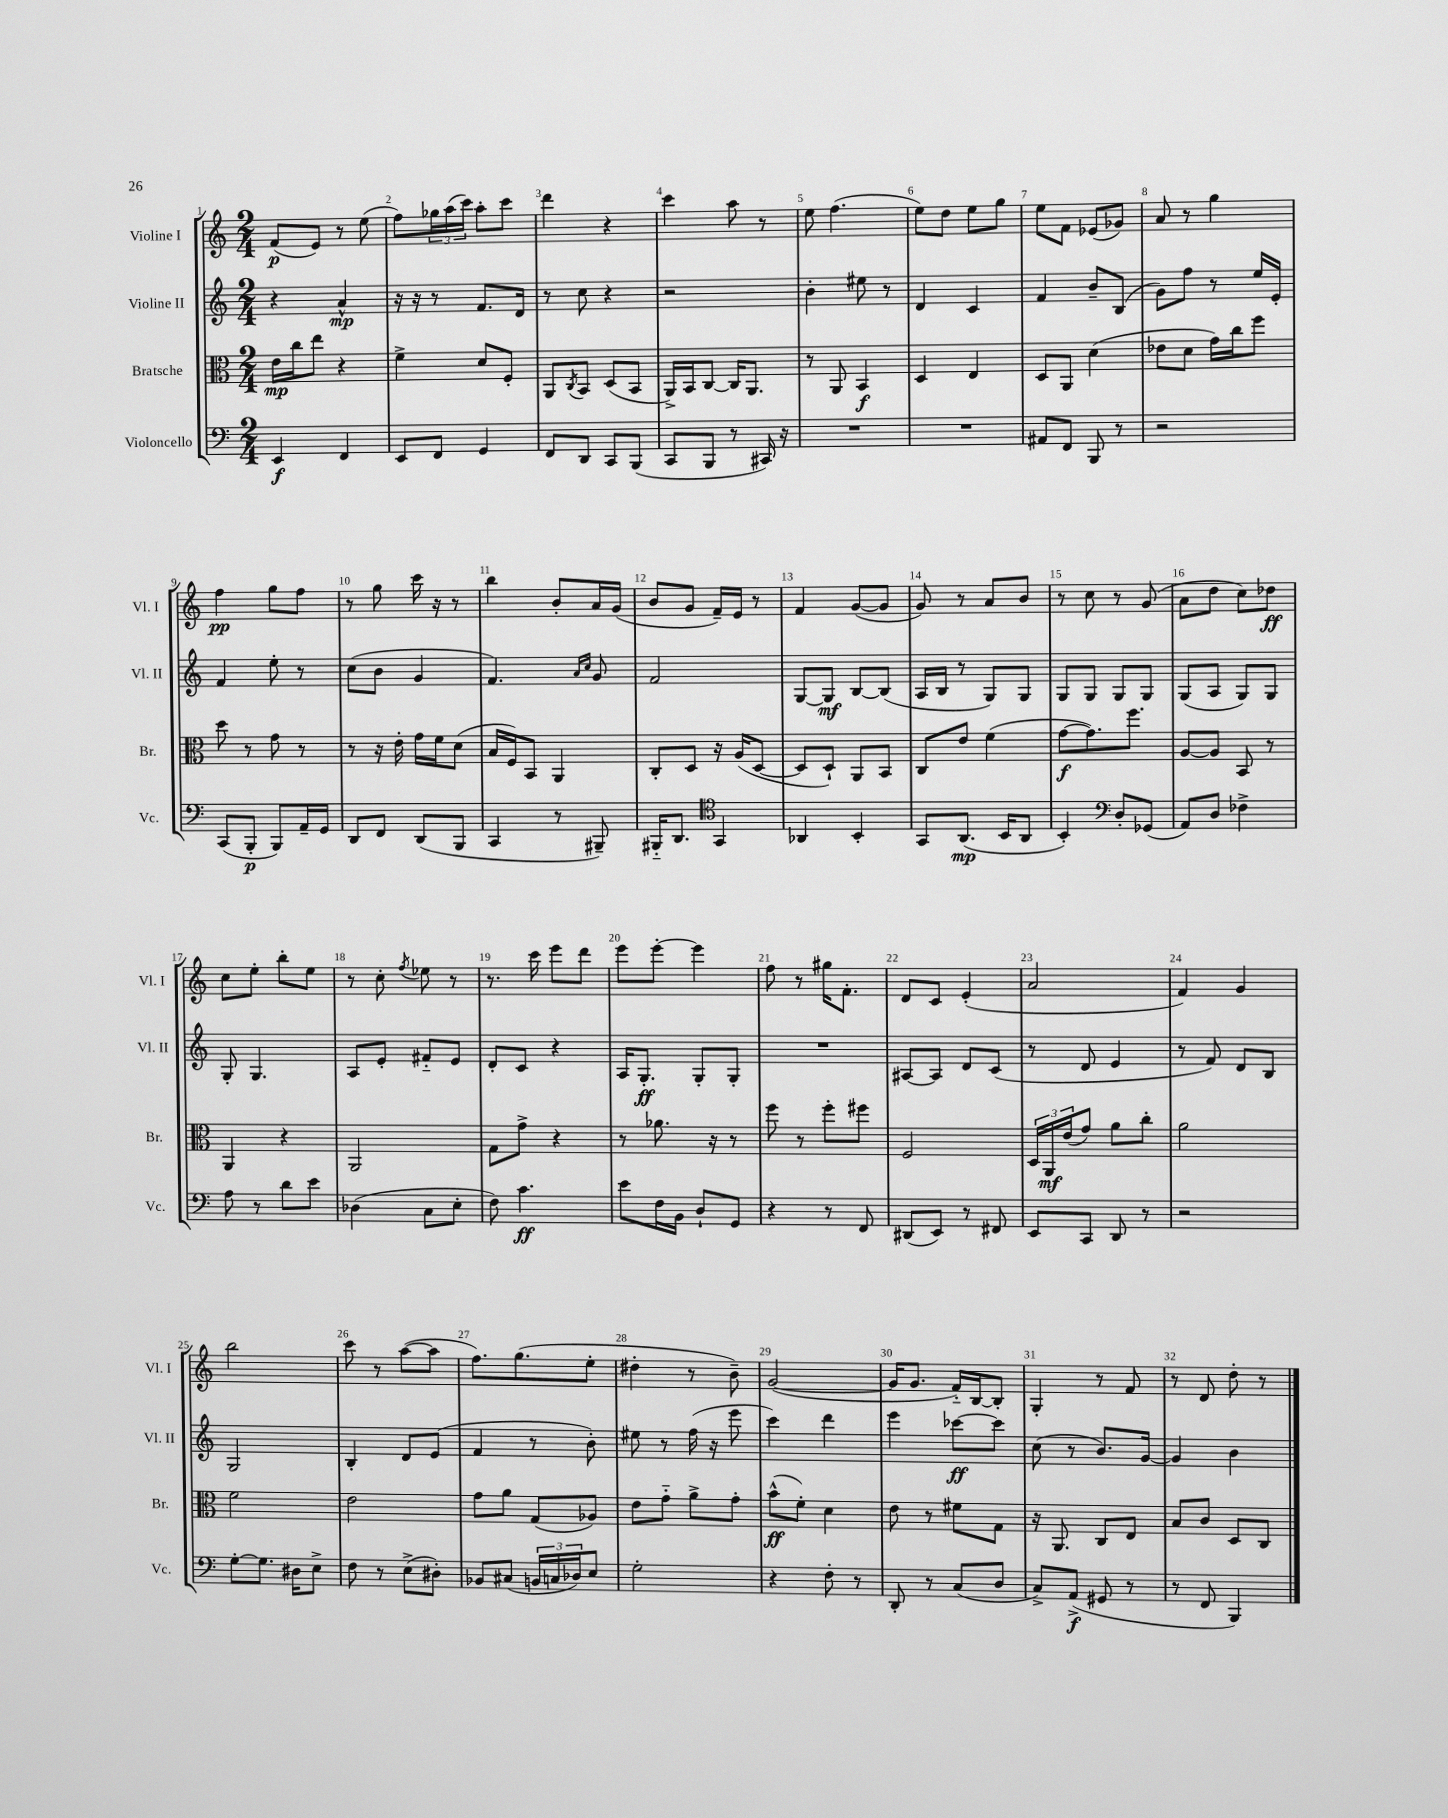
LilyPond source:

<<
\new StaffGroup <<
\new Staff = "s0" \with { instrumentName = "Violine I" shortInstrumentName = "Vl. I" } {
    \clef treble \key c \major \numericTimeSignature \time 2/4
    f'8\p( e'8) r8 e''8( |
    f''8) \tuplet 3/2 { ges''16 a''16( c'''16) } a''8-. c'''8 |
    d'''4 r4 |
    c'''4 a''8 r8 |
    e''8 f''4.( |
    e''8) d''8 e''8 g''8 |
    e''8 f'8 ees'8( ges'8) |
    a'8 r8 g''4 |
    f''4\pp g''8 f''8 |
    r8 g''8 c'''16 r16 r8 |
    b''4 b'8-. a'16 g'16( |
    b'8 g'8 f'16--) e'16 r8 |
    f'4 g'8~( g'8 |
    g'8) r8 a'8 b'8 |
    r8 c''8 r8 g'8( |
    a'8 d''8 c''8) des''8\ff |
    c''8 e''8-. b''8-. e''8 |
    r8 c''8-. \acciaccatura { f''8 } ees''8 r8 |
    r8. c'''16 e'''8 d'''8 |
    e'''8 e'''8~-. e'''4 |
    f''8 r8 gis''16 f'8.-. |
    d'8 c'8 e'4-.( |
    a'2 |
    f'4) g'4 |
    b''2 |
    c'''8 r8 a''8~( a''8 |
    f''8.) g''8.( e''8-. |
    dis''4-. r8 b'8--) |
    g'2~( |
    g'16 g'8. f'16-_) b16~ b8-. |
    g4-. r8 f'8 |
    r8 d'8 d''8-. r8 \bar "|." |
}
\new Staff = "s1" \with { instrumentName = "Violine II" shortInstrumentName = "Vl. II" } {
    \clef treble \key c \major \numericTimeSignature \time 2/4
    r4 a'4-^\mp |
    r16 r16 r8 f'8. d'16 |
    r8 c''8 r4 |
    r2 |
    b'4-. eis''8 r8 |
    d'4 c'4 |
    f'4 b'8-- b8( |
    g'8) f''8 r8 e''16 e'16-. |
    f'4 e''8-. r8 |
    c''8( b'8 g'4 |
    f'4.) \grace { a'16 c''16 } g'8 |
    f'2 |
    g8~ g8\mf b8~ b8( |
    a16 b16 r8 g8) g8 |
    g8 g8 g8 g8 |
    g8( a8 g8) g8 |
    g8-. g4. |
    a8 e'8-. fis'8-_ e'8 |
    d'8-. c'8 r4 |
    a16 g8.-.\ff g8-. g8-. |
    R2 |
    ais8~ ais8 d'8 c'8( |
    r8 d'8 e'4 |
    r8 f'8) d'8 b8 |
    g2 |
    b4-. d'8 e'8( |
    f'4 r8 b'8-.) |
    eis''8 r8 f''16( r16 e'''8 |
    c'''4) d'''4 |
    e'''4 ces'''8~\ff ces'''8 |
    c''8( r8 b'8.) g'16~ |
    g'4 b'4 \bar "|." |
}
\new Staff = "s2" \with { instrumentName = "Bratsche" shortInstrumentName = "Br." } {
    \clef alto \key c \major \numericTimeSignature \time 2/4
    e'16\mp c''16 e''8 r4 |
    f'4-> d'8 f8-. |
    a,8 \acciaccatura { c8 } b,8 d8( b,8 |
    a,16->) b,16 c8~ c16 a,8. |
    r8 a,8 b,4\f |
    d4 e4 |
    d8 a,8 d'4( |
    ees'8 d'8 g'16) c''16 f''8 |
    d''8 r8 g'8 r8 |
    r8 r16 e'16-. g'16 f'16 d'8( |
    b16 f16) b,8 a,4 |
    c8-. d8 r16 a16( d8~ |
    d8 d8-!) a,8 b,8 |
    c8 e'8 f'4( |
    g'8~\f g'8.) f''8. |
    a8~ a8 b,8 r8 |
    a,4 r4 |
    a,2 |
    g8 g'8-> r4 |
    r8 aes'8. r16 r8 |
    f''8 r8 f''8-. fis''8 |
    f2 |
    \tuplet 3/2 { d16 a,16\mf e'16( } g'8) a'8 c''8-. |
    a'2 |
    f'2 |
    e'2 |
    g'8 a'8 g8( aes8) |
    e'8 g'8-_ a'8-> g'8-. |
    b'8-^\ff( f'8-.) d'4 |
    e'8 r8 fis'8 g8 |
    r16 a,8. c8 e8 |
    b8 c'8 d8 c8 \bar "|." |
}
\new Staff = "s3" \with { instrumentName = "Violoncello" shortInstrumentName = "Vc." } {
    \clef bass \key c \major \numericTimeSignature \time 2/4
    e,4\f f,4 |
    e,8 f,8 g,4 |
    f,8 d,8 c,8 b,,8( |
    c,8 b,,8 r8 cis,16) r16 |
    R2 |
    R2 |
    ais,8 f,8 b,,8 r8 |
    r2 |
    c,8( b,,8-.\p b,,8) a,16-- g,16 |
    d,8 f,8 d,8( b,,8 |
    c,4 r8 bis,,8--) |
    bis,,16-_ d,8. \clef tenor g,4 |
    aes,4 b,4-. |
    g,8 a,8.\mp( b,16 a,8 |
    b,4-.) \clef bass d8-. ges,8( |
    a,8) d8 fes4-> |
    a8 r8 d'8 e'8 |
    des4( c8 e8-. |
    f8) c'4.\ff |
    e'8 f16 b,16 d8-! g,8 |
    r4 r8 f,8 |
    dis,8( e,8) r8 fis,8 |
    e,8 c,8 d,8 r8 |
    r2 |
    g8~-. g8. dis16 e8-> |
    f8 r8 e8->( dis8-.) |
    bes,8 cis8( \tuplet 3/2 { b,16 c16 des16) } e8 |
    g2-. |
    r4 f8-. r8 |
    d,8-. r8 c8( d8 |
    c8->) a,8->\f( gis,8 r8 |
    r8 f,8 b,,4) \bar "|." |
}
>>
>>
\layout { \context { \Score \override BarNumber.break-visibility = ##(#f #t #t) barNumberVisibility = #all-bar-numbers-visible } }
